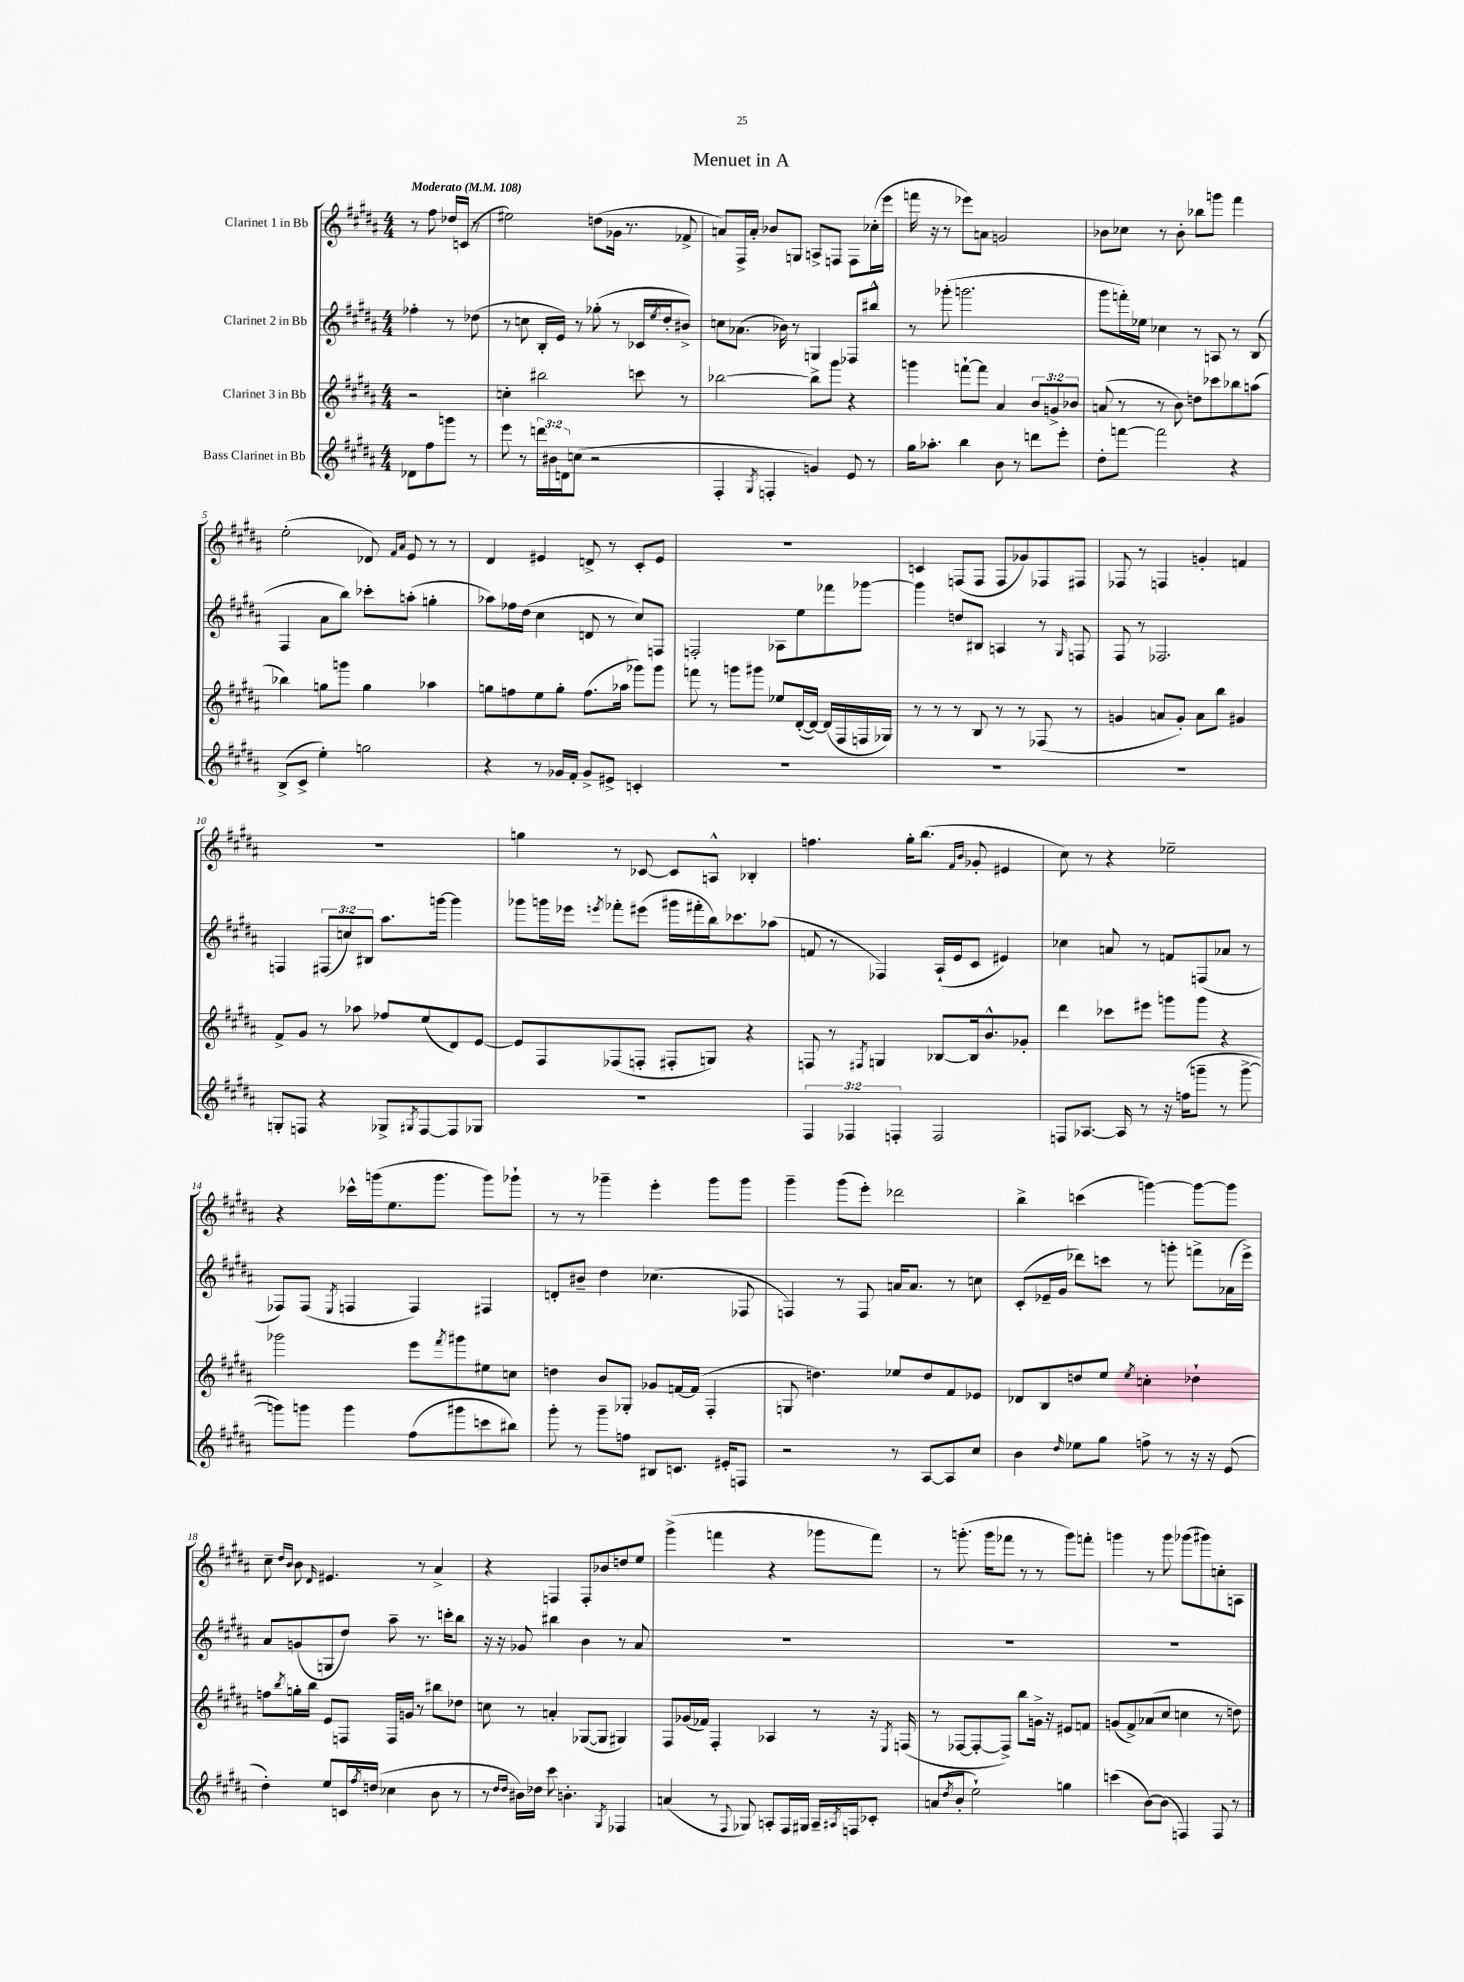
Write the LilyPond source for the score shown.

\header { title = "Menuet in A" }
<<
\new StaffGroup <<
\new Staff = "s0" \with { instrumentName = "Clarinet 1 in Bb" } {
    \clef treble \key b \major \numericTimeSignature \time 4/4 \partial 2 \tempo "Moderato" 4 = 108
    r8 fis''8 des''16 c'16( r8 |
    eis''2) d''8( ges'16 r8. fes'8-> |
    a'8) fis16-> a'16-. bes'8 g8 a8-> f8 f8 ces''16-.( e'''16 |
    f'''16 r16 r8 ees'''8) a'8 g'2 |
    bes'8 ces''8 r8 bes'8-. bes''8 g'''8 fis'''4 |
    e''2-.( des'8) \grace { fis'16 ais'16 } e'8 r8 r8 |
    dis'4 eis'4 d'8-> r8 cis'8-. eis'8 |
    R1 |
    c'4 f8( f8 f8 ges'8) fes8 fis8 |
    fes8 r8 f4 g'4-. f'4 |
    R1 |
    g''4 r8 ces'8~ ces'8 a8-^ bes4-. |
    f''4. gis''16-. b''8.( \grace { fis'16 b'16 } ges'8-. eis'4 |
    cis''8) r8 r4 ees''2-- |
    r4 ces'''16-^ g'''16( e''8. g'''8. g'''8) ges'''8-! |
    r8 r8 ges'''4-- e'''4-. ges'''8 ges'''8 |
    gis'''4-- gis'''8( e'''8-.) des'''2 |
    b''4-> c'''4( g'''4~) g'''8~ g'''8 |
    cis''8-- \grace { dis''16 b'16 } b'8 \grace { dis'16 } eis'4. r8 ais'4-> |
    r4 f4 f8-. bes'8 d''8 e''8 |
    gis'''4->( f'''4 r4 ges'''8 f'''8) |
    r8 g'''8.-.( g'''16 fes'''8 r8 r8 g'''8) f'''8-. |
    g'''4 r8 g'''8 ges'''8( gis'''8) c''8-. a8 \bar "|." |
}
\new Staff = "s1" \with { instrumentName = "Clarinet 2 in Bb" } {
    \clef treble \key b \major \numericTimeSignature \time 4/4 \override Staff.TupletNumber.text = #tuplet-number::calc-fraction-text \partial 2
    fes''4-. r8 des''8( |
    r8 c''8 b16-. e'16) r8 ges''8-.( r8 ces'16 \acciaccatura { e''8 } dis''16-. bis'8->) |
    c''8 aes'8.( bes'16) r8 g4 fes8 bis''8-^ |
    r8 ges'''8-.( g'''2. |
    gis'''8 f'''16-.) ees''16 ces''4 r8 a8 r8 b8( |
    fis4 ais'8 b''8) ces'''8-. a''8-.( g''4-. |
    aes''8) fes''16 dis''16( cis''4 d'8 r8 cis''8) f8 |
    f2-. aes8 e''8 fes'''8 ges'''8~ |
    ges'''4 d''8 bis8 a4 r8 \grace { gis16 } f8 |
    fis8 r8 fes2. |
    f4 \tuplet 3/2 { fis8( c''8) bis8 } ais''8. g'''16~ g'''4 |
    ges'''8 g'''16 ees'''16 \acciaccatura { e'''8 } fes'''8-. eis'''8( gis'''16 fis'''16-. b''16) ces'''8. aes''8( |
    f'8 r8 fes4) ais16-!( e'16 cis'8 eis'4) |
    ces''4 a'8 r8 f'8 f8( aes'8 r8 |
    fes8) fes8( \acciaccatura { e8 } f4 f4) fis4 |
    d'8-. bis'8-- dis''4 ces''4.( fes8 |
    f4) r8 f8 a'16 a'8. r8 c''8 |
    cis'8-.( ees'16-- gis'16 des'''8) c'''8 r8 g'''8-. f'''8-> aes'16( e'''16->) |
    ais'8 g'8( g8 dis''8) ais''8-- r8. c'''16-. b''8 |
    r16 r16 ges'8 bis''4 b'4 r8 ais'8 |
    R1 |
    R1 |
    R1 \bar "|." |
}
\new Staff = "s2" \with { instrumentName = "Clarinet 3 in Bb" } {
    \clef treble \key b \major \numericTimeSignature \time 4/4 \override Staff.TupletNumber.text = #tuplet-number::calc-fraction-text \partial 2
    r2 |
    c''4-. bis''2 c'''8 r8 |
    bes''2~ bes''8-> gis'''8 r4 |
    g'''4 f'''8~-! f'''8 ais'4 \tuplet 3/2 { b'8 g'8-> bes'8 } |
    a'8( r8 r8 b'8) d''8 ces'''8 bes''8 a''8( |
    bes''4) g''8 g'''8 g''4 aes''4 |
    g''8 f''8 e''8 g''8-. f''8.( aes''16 ges'''8) ges'''8 |
    f'''8 r8 g'''8 gis'''8 ees''8 dis'16~-.( dis'16~) dis'16( fis16 f16 ges16) |
    r8 r8 r8 b8 r8 r8 fes8( r8 |
    g'4 a'8 g'8-.) a'8 b''8 gis'4 |
    fis'8-> gis'8 r8 aes''8 fes''8 e''8( dis'8) e'8~ |
    e'8 fis8 fes8( f8-. fis8-. g8) r4 |
    f8 r8 \acciaccatura { fis8 } g4 bes8~ bes16 b'8.-^ ges'8-. |
    dis'''4 ces'''8 eis'''8 g'''8 g'''8 r4 |
    ges'''2 e'''8 \acciaccatura { fis'''8 } gis'''8 eis''8 c''8 |
    d''4 b'8 ges8-. ges'8 f'16~ f'16( fis4-. |
    g8 d''4.) ees''8 d''8 fis'8 ees'8 |
    des'8 b8 d''8 e''8 \acciaccatura { e''8 } c''4-. des''4-! |
    f''8 \acciaccatura { b''8 } g''16-. b''16 e'8 f8 f16 g'16 r8 bis''8 des''8 |
    c''8 r8 a'4-. ges8~( ges8 gis4) |
    fis8 ges'16( fes'16) fis4-. aes4 r8 r16 \acciaccatura { e8 } f16( |
    r8 fes8~ fes8~-. fes8->) b''8 g'16-> r16 eis'8 f'8 |
    g'8( fis'8->) aes'8( cis''8 c''4 r8 d''8) \bar "|." |
}
\new Staff = "s3" \with { instrumentName = "Bass Clarinet in Bb" } {
    \clef treble \key b \major \numericTimeSignature \time 4/4 \override Staff.TupletNumber.text = #tuplet-number::calc-fraction-text \partial 2
    des'8 fis''8 g'''8 r8 |
    e'''8 r8 \tuplet 3/2 { d'''16 bis'16 d'16 } c''8( r2 |
    fis4-. \acciaccatura { gis8 } f4-. g'4) e'8 r8 |
    gis''16 aes''8.-. b''4 b'8 r8 d'''8 e'''8-. |
    dis''8-. f'''8~ f'''2 r4 |
    b8->( cis'8-> e''4-.) g''2 |
    r4 r8 ges'16 fis'16-. ges'8-> eis'8-> c'4-. |
    R1 |
    R1 |
    R1 |
    g8-. f8 r4 ges8-> \acciaccatura { gis8 } f8~ f8 ges8 |
    R1 |
    \tuplet 3/2 { fis4 fes4 f4-. } f2 |
    f8 aes8.~ aes16 r8 r16 f''16( g'''8-- r8 g'''8~-> |
    g'''8) g'''8 g'''4 fis''8( gis'''8 c'''8 bis''8) |
    gis'''8-. r8 gis'''8-- f''8 bis8 c'8. eis'16-. f8 |
    r2 r8 ais8~ ais8 cis''8 |
    b'4 \grace { dis''16 } ees''8 gis''8 f''8-> r8 r16 r16 e'8( |
    dis''4-.) e''8 c'16 \acciaccatura { fis''8 } d''16( ces''4 b'8 r8 |
    r8 \grace { dis''16 dis''16 } bis'16) des''16 cis'''8 b'4.-. \acciaccatura { gis8 } fes4 |
    a'4( r8 \appoggiatura { fis8 } ges8) a8-. fis16 gis16 a16-- \acciaccatura { ais8 } f16 ces'8-. |
    a'8( \acciaccatura { dis''8 } b'8-. e''2-!) g''4 |
    c'''4( b'8~) b'8( f4) f8 r8 \bar "|." |
}
>>
>>
